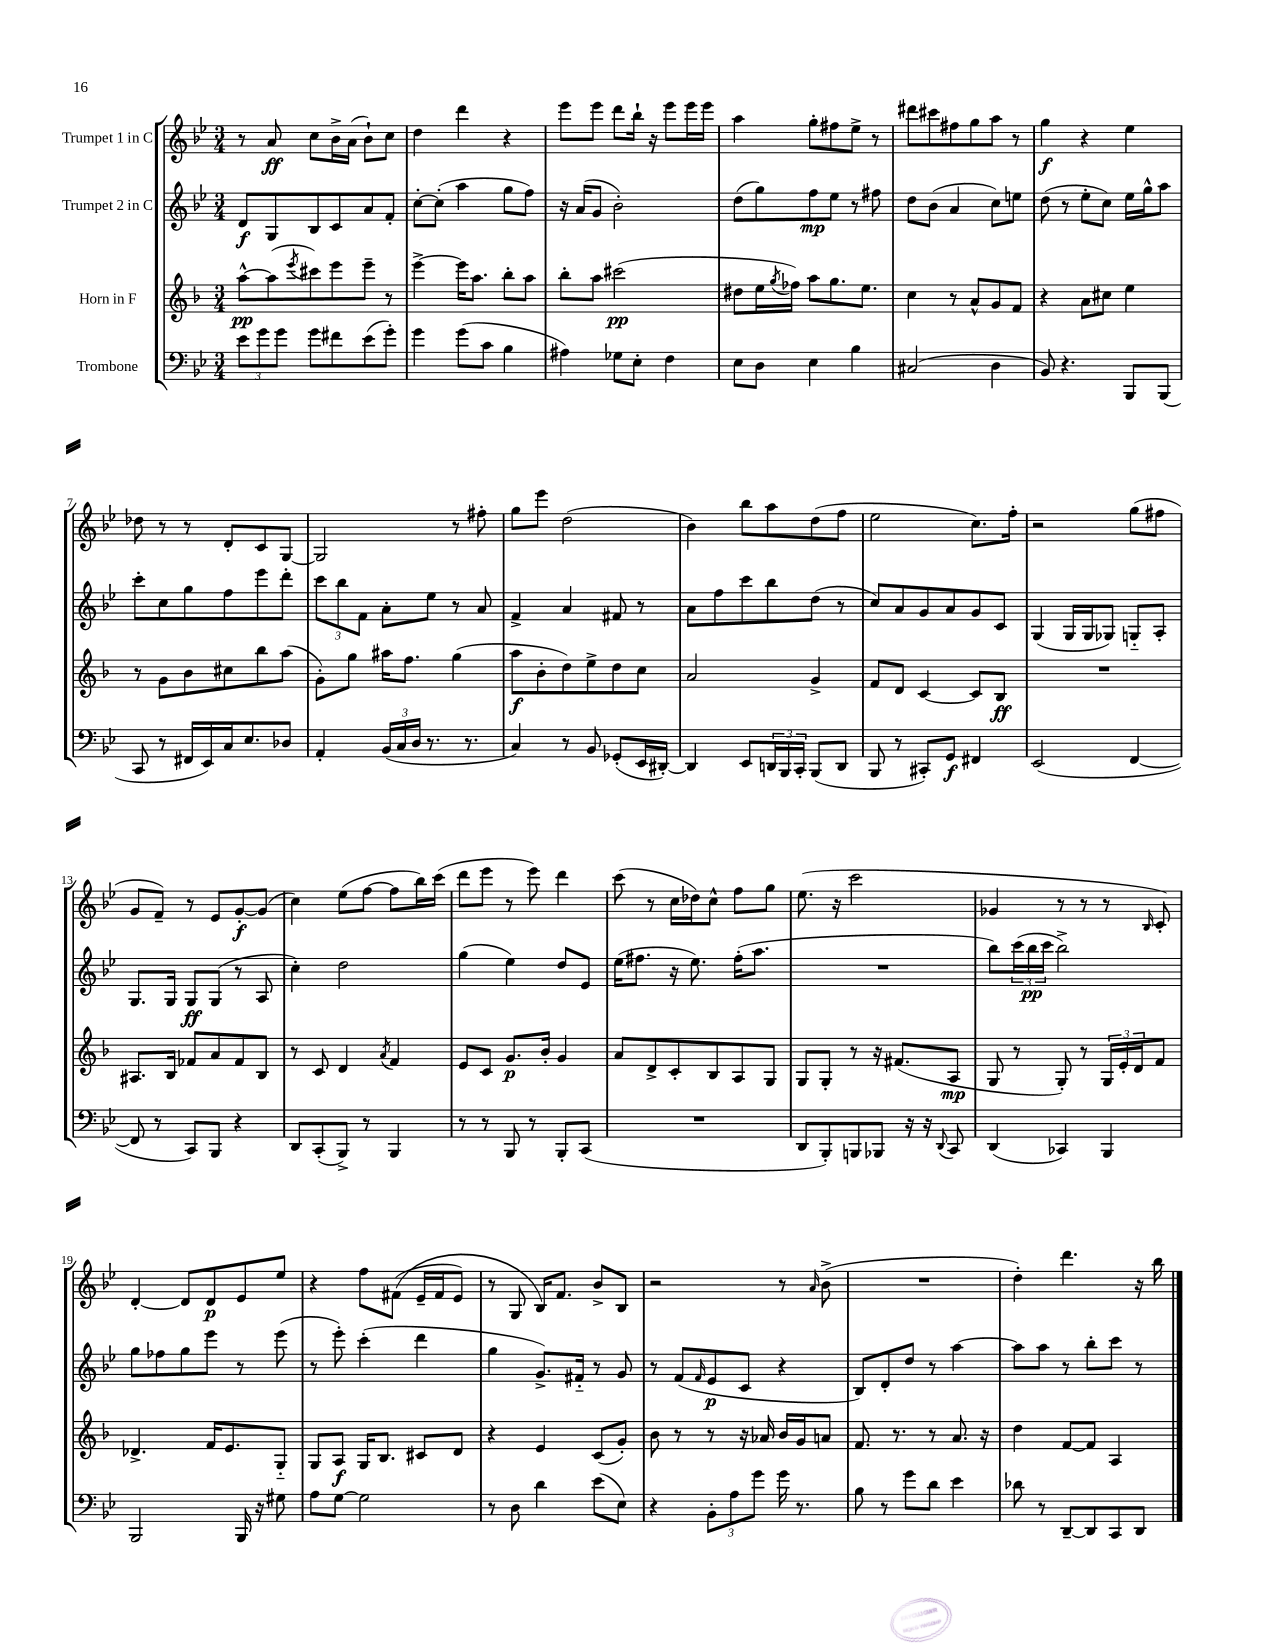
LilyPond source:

<<
\new StaffGroup <<
\new Staff = "s0" \with { instrumentName = "Trumpet 1 in C" } {
    \clef treble \key bes \major \numericTimeSignature \time 3/4
    r8 a'8\ff c''8 bes'16-> a'16( bes'8-!) c''8 |
    d''4 d'''4 r4 |
    ees'''8 ees'''8 d'''8 bes''16-! r16 ees'''8 ees'''16 ees'''16 |
    a''4 g''8-. fis''8 ees''8-> r8 |
    dis'''8 cis'''8 fis''8 g''8 a''8 r8 |
    g''4\f r4 ees''4 |
    des''8 r8 r8 d'8-. c'8 g8~ |
    g2 r8 fis''8-. |
    g''8 ees'''8 d''2( |
    bes'4) bes''8 a''8 d''8( f''8 |
    ees''2 c''8.) f''16-. |
    r2 g''8( fis''8 |
    g'8 f'8--) r8 ees'8 g'8~-.\f g'8( |
    c''4) ees''8( f''8~ f''8 bes''16) c'''16( |
    d'''8 ees'''8 r8 ees'''8) d'''4 |
    c'''8( r8 c''16 des''16) c''8-^ f''8 g''8 |
    ees''8.( r16 c'''2 |
    ges'4 r8 r8 r8 \grace { bes16 } c'8-.) |
    d'4~-. d'8 d'8\p ees'8 ees''8 |
    r4 f''8 fis'8(\( ees'16-- fis'16 ees'8) |
    r8 g8 bes16\) f'8. bes'8-> bes8 |
    r2 r8 \grace { a'16 } bes'8->( |
    R2. |
    d''4-.) d'''4. r16 bes''16 \bar "|." |
}
\new Staff = "s1" \with { instrumentName = "Trumpet 2 in C" } {
    \clef treble \key bes \major \numericTimeSignature \time 3/4
    d'8\f g8 bes8 c'8 a'8 f'8-. |
    c''8~-. c''8-.( a''4 g''8 f''8) |
    r16 a'16( g'8 bes'2-.) |
    d''8( g''8) f''8\mp ees''8 r8 fis''8 |
    d''8 bes'8( a'4 c''8) e''8 |
    d''8( r8 ees''8-. c''8) ees''16 g''16-^ a''8 |
    c'''8-. c''8 g''8 f''8 ees'''8 d'''8-. |
    \tuplet 3/2 { c'''8 bes''8 f'8 } a'8-. ees''8 r8 a'8 |
    f'4-> a'4 fis'8 r8 |
    a'8 f''8 c'''8 bes''8 d''8( r8 |
    c''8) a'8 g'8 a'8 g'8 c'8 |
    g4( g16 g16 ges8) g8-_ a8-. |
    g8. g16 g8\ff g8( r8 a8 |
    c''4-.) d''2 |
    g''4( ees''4) d''8 ees'8 |
    ees''16( fis''8. r16 ees''8.) fis''16-.( a''8. |
    R2. |
    bes''8) \tuplet 3/2 { c'''16( bes''16\pp c'''16 } bes''2->) |
    g''8 fes''8 g''8 ees'''8 r8 ees'''8( |
    r8 ees'''8-.) c'''4-.( d'''4 |
    g''4 g'8.->) fis'16-_ r8 g'8 |
    r8 f'8( \grace { f'16 } ees'8\p c'8 r4 |
    bes8) d'8-. d''8 r8 a''4~ |
    a''8 a''8 r8 bes''8-. c'''8 r8 \bar "|." |
}
\new Staff = "s2" \with { instrumentName = "Horn in F" } {
    \clef treble \key f \major \numericTimeSignature \time 3/4
    a''8~-^\pp a''8( \acciaccatura { e'''8 } cis'''8) e'''8 e'''8-- r8 |
    e'''4~-> e'''16 a''8. bes''8-. a''8 |
    bes''8-. a''8 cis'''2\pp( |
    dis''8 e''16 \acciaccatura { g''8 } fes''16) a''8 g''8. e''8. |
    c''4 r8 a'8-^ g'8 f'8 |
    r4 a'8 cis''8 e''4 |
    r8 g'8 bes'8 cis''8 bes''8 a''8( |
    g'8-.) g''8 ais''16 f''8. g''4( |
    a''8\f bes'8-. d''8) e''8-> d''8 c''8 |
    a'2 g'4-> |
    f'8 d'8 c'4~ c'8 bes8\ff |
    R2. |
    ais8. bes16 fes'8 a'8 fes'8 bes8 |
    r8 c'8 d'4 \acciaccatura { a'8 } f'4 |
    e'8 c'8 g'8.\p bes'16-. g'4 |
    a'8 d'8-> c'8-. bes8 a8 g8 |
    g8 g8-. r8 r16 fis'8.( a8\mp |
    g8 r8 g8-.) r8 \tuplet 3/2 { g16 e'16-. d'16 } f'8 |
    des'4.-> f'16 e'8. g8-_ |
    g8 a8\f g16 bes8. cis'8 d'8 |
    r4 e'4 c'8( g'8-.) |
    bes'8 r8 r8 r16 aes'16 bes'16 g'16 a'8 |
    f'8. r8. r8 a'8. r16 |
    d''4 f'8~ f'8 a4 \bar "|." |
}
\new Staff = "s3" \with { instrumentName = "Trombone" } {
    \clef bass \key bes \major \numericTimeSignature \time 3/4
    \tuplet 3/2 { ees'8 g'8 g'8 } g'8 fis'8 ees'8( g'8-.) |
    g'4 g'8( c'8 bes4 |
    ais4) ges8 ees8-. f4 |
    ees8 d8 ees4 bes4 |
    cis2( d4 |
    bes,8) r4. bes,,8 bes,,8( |
    c,8 r8 fis,16 ees,16) c16 ees8. des8 |
    a,4-. \tuplet 3/2 { bes,16( c16 d16 } r8. r8. |
    c4) r8 bes,8 ges,8-.( ees,16 dis,16~-.) |
    dis,4 ees,8 \tuplet 3/2 { d,16 bes,,16 c,16-. } bes,,8( d,8 |
    bes,,8 r8 cis,8-.) g,8\f fis,4 |
    ees,2( f,4~ |
    f,8 r8 c,8) bes,,8 r4 |
    d,8 c,8-.( bes,,8->) r8 bes,,4 |
    r8 r8 bes,,8 r8 bes,,8-. c,8( |
    R2. |
    d,8 bes,,8-.) b,,8 bes,,8 r16 r16 \appoggiatura { d,8 } c,8 |
    d,4( ces,4) bes,,4 |
    bes,,2 bes,,16 r16 gis8 |
    a8 g8~ g2 |
    r8 d8 d'4 ees'8( ees8) |
    r4 \tuplet 3/2 { bes,8-. a8 g'8 } g'16 r8. |
    bes8 r8 g'8 d'8 ees'4 |
    des'8 r8 d,8~-- d,8 c,8 d,8 \bar "|." |
}
>>
>>
